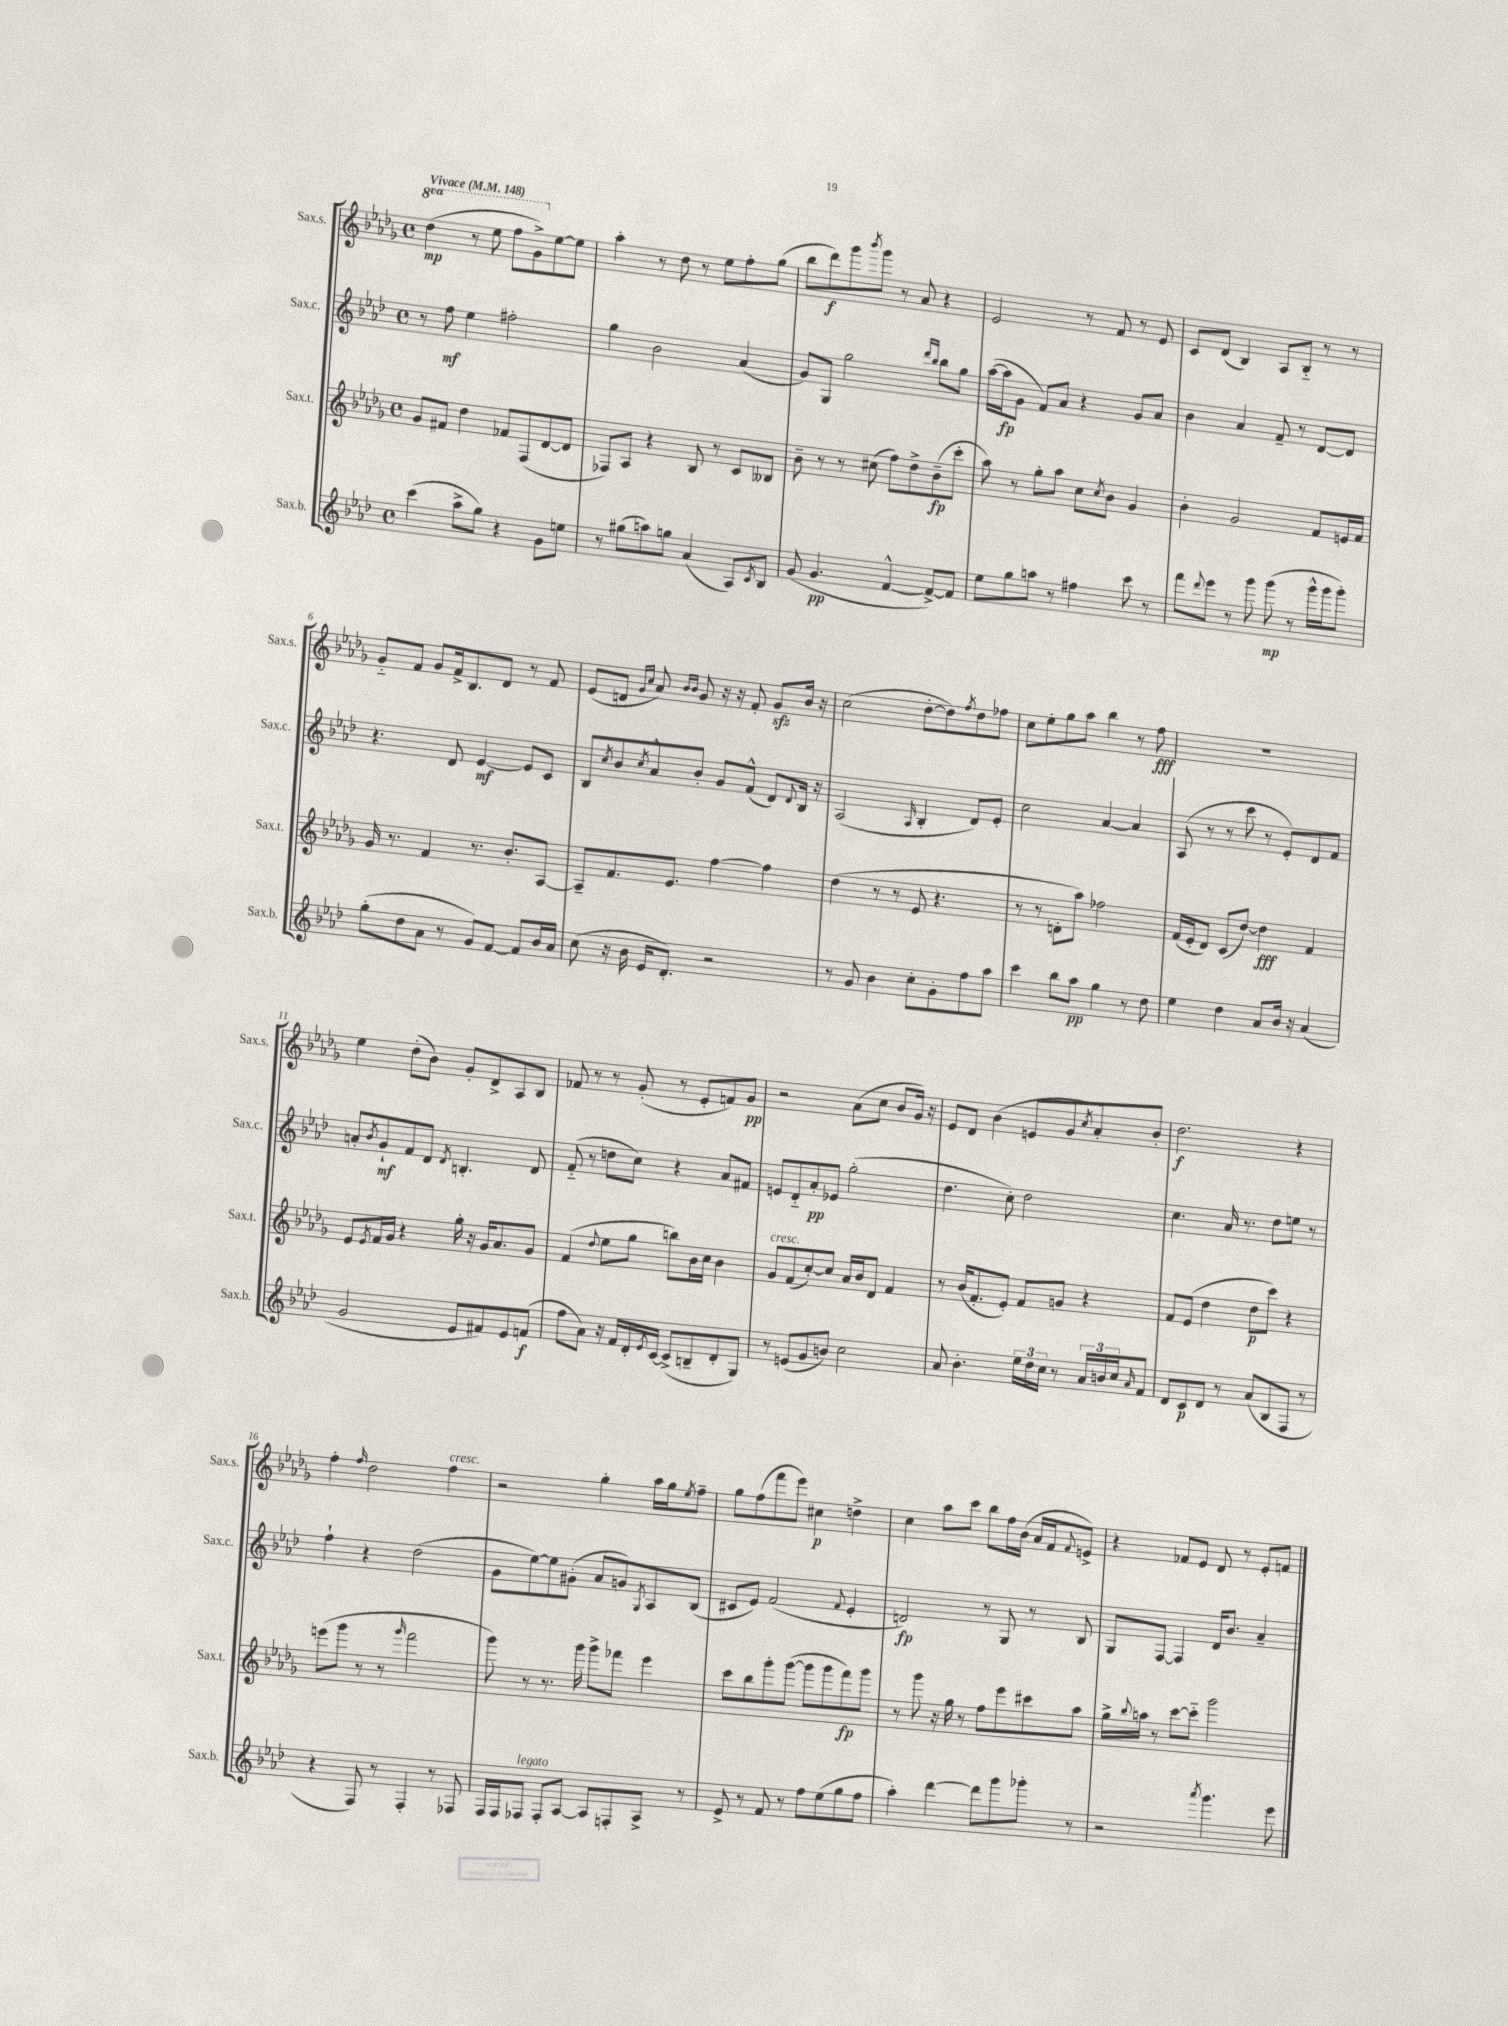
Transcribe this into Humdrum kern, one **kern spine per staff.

**kern	**kern	**kern	**kern
*staff4	*staff3	*staff2	*staff1
*clefG2	*clefG2	*clefG2	*clefG2
*k[b-e-a-d-]	*k[b-e-a-d-g-]	*k[b-e-a-d-]	*k[b-e-a-d-g-]
*M4/4	*M4/4	*M4/4	*M4/4
*met(c)	*met(c)	*met(c)	*met(c)
*MM148	*MM148	*MM148	*MM148
(4ccc	8g-	8r	(4ddd-
.	8f#	8ff	.
8aa-^	4dd-	4ee-	8r
8gg)	.	.	8eee-
4r	8f-	2ff#'	8fff
.	(8F	.	8gg-^)
8g	[8d-	.	[8ee-
8ee	8d-]	.	8ee-]
=	=	=	=
8r	8F-)	4gg	4aa-'
(8gg#	8A-	.	.
8aa)	4r	2b-	8r
8gg	.	.	8dd-
(4a-	8B-	.	8r
.	8r	.	8ee-
8A-)	8c	(4a-	8ff'
8qc	.	.	.
8B-	8B--	.	(8gg-
=	=	=	=
(8g	8b-~	8g)	8bb-
4.g	8r	8G	8ddd-)
.	8r	2gg	8ggg-
.	.	.	8qbbb-
.	(8cc#	.	8ggg-
[4f^^	8ff)	.	8r
.	8dd-^	.	8a-
.	.	16qqddd-	.
.	.	16qqbb-	.
8f^_)	(8b-~	8bb-	4r
8f]	8ccc'	8gg	.
=	=	=	=
8ee-	8aa-)	([16aa-	2e-
.	.	16aa-]	.
8gg	8r	8g	.
8aa	8gg-'	8f)	.
8r	8aa-	8a-	.
4ff#	8cc	4r	8r
.	8qcc	.	.
.	8b-	.	8f
8ccc	4g-	8g	8r
8r	.	8a-	8e-
=	=	=	=
8fff	4b-'	4b-	8c
8qqddd-	.	.	.
8eee-	.	.	(8d-
8r	2g-	4a-	4B-)
8ggg	.	.	.
(8ggg	.	8f~	8A-
8r	.	8r	8B-'~
16ggg^^	8f	[8d-	8r
16ggg	.	.	.
8ggg')	16e	8d-]	8r
.	16f	.	.
=	=	=	=
(8gg'	16g-	4.r	8g-'~
.	8.r	.	.
8dd-	.	.	8f
8a-	4f	.	8g-
8r	.	8d-	16f^
.	.	.	8.B-
8g)	8.r	[4e-	.
[8f	.	.	8d-
.	8.b-'	.	.
8f]	.	8e-]	8r
16b-	[8A-	8c	8f
16a-	.	.	.
=	=	=	=
(8cc	8A-~]	8B-	(8e-
.	.	8qcc	.
16r	8.f	8b-	8d
16b-	.	.	.
.	.	.	16qqg-
.	.	8qcc	16qqcc
16e-	.	8a-^^	8a-)
8.d-')	8.e-	.	.
.	.	.	16qqb-
.	.	.	16qqb-
.	.	8b-'	8g-
2r	[4ff	8g	16r
.	.	.	16r
.	.	(8f^^	8f'
.	4ff]	8d-)	8g-
.	.	8qqd-	.
.	.	16B-	16b-
.	.	16r	16r
=	=	=	=
8r	(4dd-	(2A-	(2cc
8g	.	.	.
4b-	8r	.	.
.	8r	.	.
.	.	16qqA-	.
8cc'	8e-	4B-'	[8dd-'
8g'	4.r	.	8dd-])
.	.	.	8qff
8ff	.	8d-)	8dd-
8aa-	.	8e-'	8ff-
=	=	=	=
4ccc	8r	2cc	8cc
.	8r	.	8ee-'
8bb-	8d'	.	8gg-
8aa-	8aa-)	.	8aa-
4gg	2ff-	[4a-	4bb-
8r	.	4a-]	8r
8dd-	.	.	8ff
=	=	=	=
4ee-	(16f	(8A-	1r
.	16e-'	.	.
.	8d-)	8r	.
4dd-	(8c	8r	.
.	[8dd-)	8ccc	.
8a-	4dd-]	8r	.
16b-	.	8e-')	.
16r	.	.	.
(4a-	4f	8d-	.
.	.	8f	.
=	=	=	=
2g	8e-	8a'	4ee-
.	8qe-	8qb-	.
.	16f	8g`	.
.	16g-	.	.
.	4r	8f	(8dd-'
.	.	8d-	8b-)
.	.	8qd-	.
8e-	16gg-'	4.B'	8g-'
.	16r	.	.
8f#)	16g-	.	8d-^
.	8.a-	.	.
8e-	.	.	8A-
(8f	8g-	8d-	8B-
=	=	=	=
8ff	(4f	(8f'~	8f-
8a-)	.	8r	8r
.	8qqdd-	.	.
16r	8ee-	8dd	8r
16f	.	.	.
16d-'	8gg-	8cc)	(8g-'
8qe-	.	.	.
[16c	.	.	.
(8c^]	8bb)	4r	8r
8B~	16b-	.	8e-'
.	16cc	.	.
8d-'	4b-	8a-	8f)
8G)	.	8f#	8g-
=	=	=	=
8r	8g-	8e	2r
(8e	(8f	8d-'~	.
8g	[8cc')	8a-'	.
8b)	8cc]	8e-	.
2cc	16a-	(2gg'	(8a-
.	16b-	.	.
.	8d-	.	8cc
.	4f	.	8b-
.	.	.	16g-)
.	.	.	16r
=	=	=	=
8a-	8r	4.dd-	8e-
4.b-'	(16b-	.	8d-
.	8.f'	.	.
.	.	.	(4b-
.	8e-')	8cc')	.
24ee-	8f	2dd-	8e
24dd-	.	.	.
24cc	.	.	.
8r	8g	.	8g-
.	.	.	8qcc
24a-	4r	.	8a-')
24b	.	.	.
24cc	.	.	.
16qqa-	.	.	.
8f	.	.	8b-'
=	=	=	=
8d-	8f	4.cc	2.dd-
8c	(8e-	.	.
8d-	4dd-	.	.
8r	.	16a-	.
.	.	8.r	.
(8a-	8dd-	.	.
8B-	8ccc)	8dd-	.
8F	4r	8ee	4r
8r	.	8r	.
=	=	=	=
4r	(8eee	4ff`	4ff'
.	8ggg-	.	.
.	.	.	16qqff
8F)	8r	4r	2dd-
8r	8r	.	.
.	16qqggg-	.	.
4F'	2fff	(2dd-	.
8r	.	.	4ff
8F-	.	.	.
=	=	=	=
16F	8ggg-)	8g	2r
16F	.	.	.
8F-	8r	[8ee-)	.
8F-'	8.r	8ee-]	.
[8A-	.	(8g#'	.
.	16ggg-	.	.
8A-]	8ggg-^	8a-	4gg-'
8F'	8fff-	8g)	.
.	.	8qG	.
8A-^	4eee-	8A-	16aa-
.	.	.	16gg-
.	.	.	8qee-
8r	.	(8B-	8ff~
=	=	=	=
8e-^	8ccc	8c#	8gg-
8r	8bb-	8e-)	(8ff
8f	8ggg-'	(2f	8fff
8r	([8ggg-	.	8eee-)
8ff	8ggg-]	.	4cc#
(8ee-	8ggg-	.	.
.	.	8qqf	.
8gg	8fff)	4e-'	4dd^
8ff	8ggg-	.	.
=	=	=	=
4aa-')	8r	2d)	4cc
.	8ggg-	.	.
[4ddd-	16r	.	8aa-
.	16gg-	.	.
.	8r	.	8ccc
8ddd-]	8ff	8r	8bb-
8ggg	8eee-	8G	16ff
.	.	.	(16b-
8ggg-'	8ccc#	8r	16a-
.	.	.	16f
.	.	.	8qqf
8r	8aa-	8B-	8e^)
=	=	=	=
2r	16gg-^	8G	4r
.	8qqbb-	.	.
.	16aa	.	.
.	8r	[8F	.
.	[8ccc	4F]	8f-
.	8ccc'~]	.	8e-
8qaaa-	.	.	.
4.ggg	2ggg-	16d-	8d-
.	.	8.b-	.
.	.	.	8r
.	.	4a-~	8e-'
8eee-	.	.	8f
==	==	==	==
*-	*-	*-	*-
